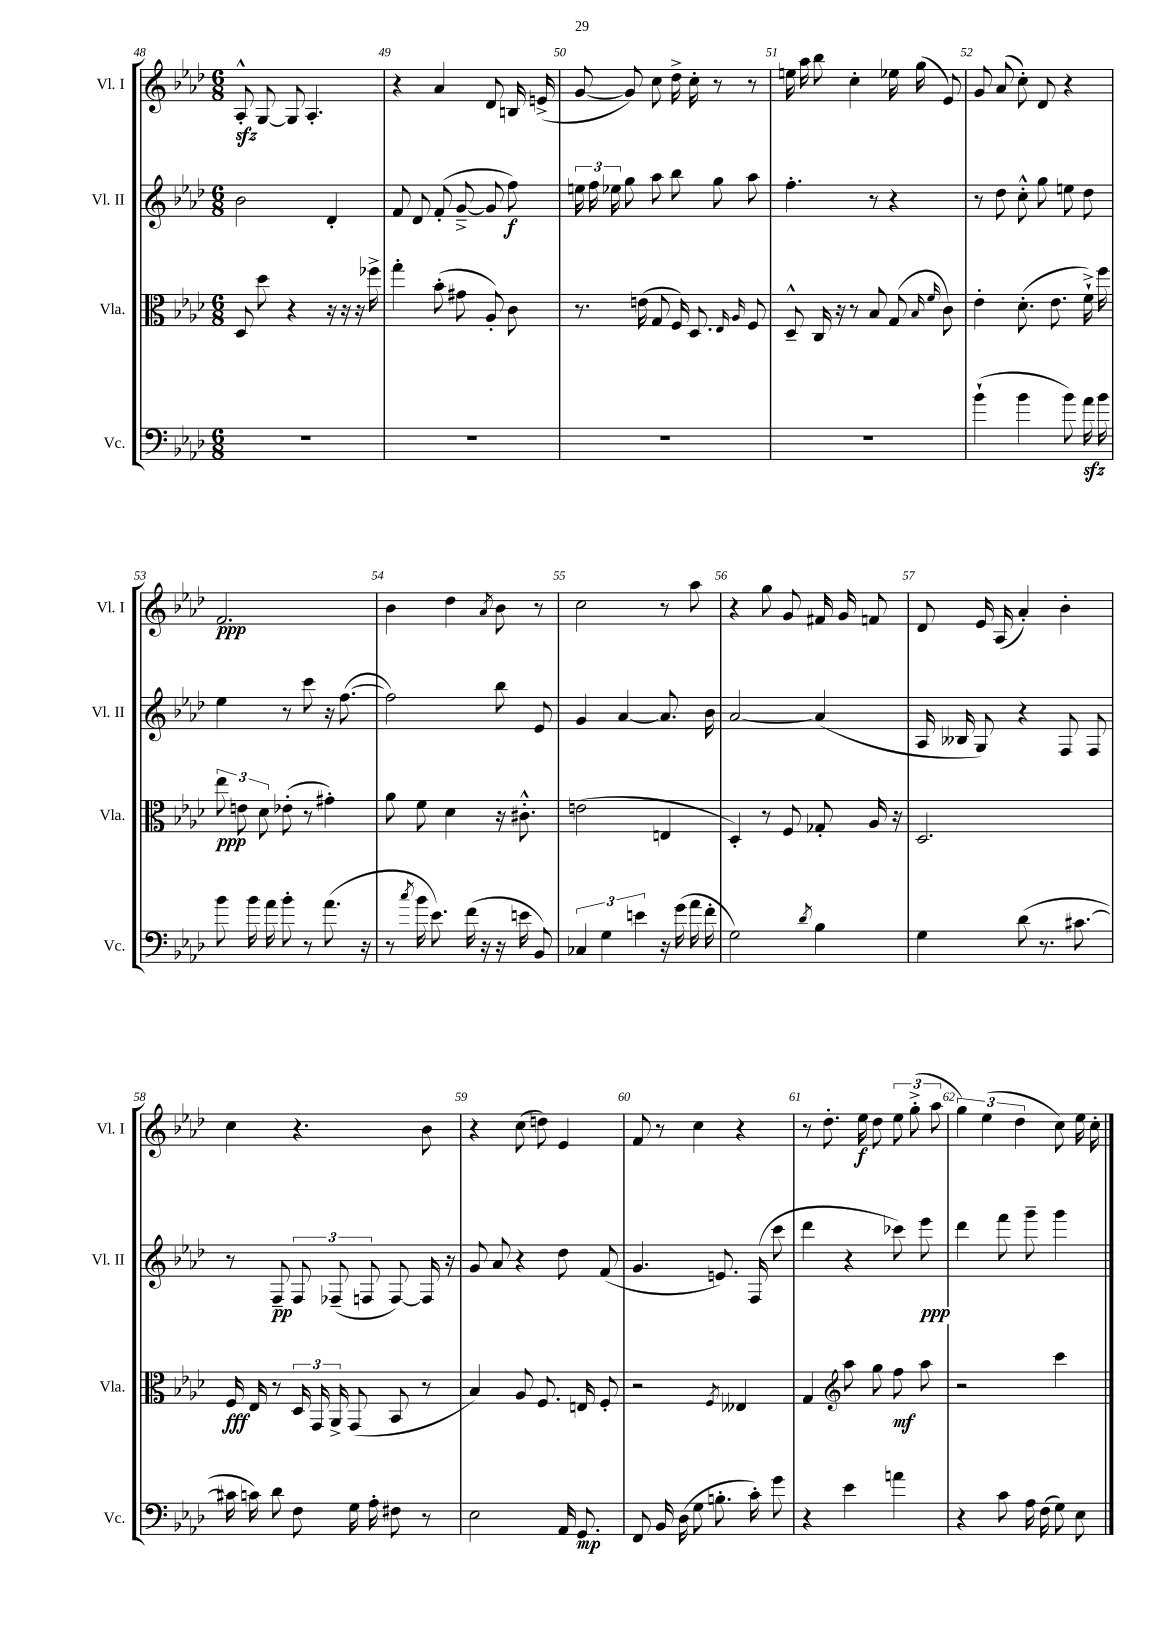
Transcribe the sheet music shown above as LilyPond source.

<<
\new StaffGroup <<
\new Staff = "s0" \with { instrumentName = "Vl. I" shortInstrumentName = "Vl. I" } {
    \clef treble \key aes \major \numericTimeSignature \time 6/8
    \autoBeamOff aes8-.-^\sfz g8~ g8 aes4.-. |
    r4 aes'4 des'8 b16 e'16->( |
    g'8~ g'8) c''8 des''16-> c''16-. r8 r8 |
    e''16 aes''16 bes''8 c''4-. ees''16 g''16( ees'8) |
    g'8 aes'8( c''8-.) des'8 r4 |
    f'2.\ppp |
    bes'4 des''4 \acciaccatura { aes'8 } bes'8 r8 |
    c''2 r8 aes''8 |
    r4 g''8 g'8 fis'16 g'16 f'8 |
    des'8 ees'16 aes16( aes'4-.) bes'4-. |
    c''4 r4. bes'8 |
    r4 c''8( d''8) ees'4 |
    f'8 r8 c''4 r4 |
    r8 des''8.-. ees''16\f des''8 \tuplet 3/2 { ees''8 g''8-.->( aes''8 } |
    \tuplet 3/2 { g''4) ees''4( des''4 } c''8) ees''16 c''16-. \bar "|." |
}
\new Staff = "s1" \with { instrumentName = "Vl. II" shortInstrumentName = "Vl. II" } {
    \clef treble \key aes \major \numericTimeSignature \time 6/8
    \autoBeamOff bes'2 des'4-. |
    f'8 des'8 f'8-.( g'8~---> g'8 f''8\f) |
    \tuplet 3/2 { e''16 f''16 ees''16 } g''8 aes''8 bes''8 g''8 aes''8 |
    f''4.-. r8 r4 |
    r8 des''8 c''8-.-^ g''8 e''8 des''8 |
    ees''4 r8 c'''8 r16 f''8.~( |
    f''2) bes''8 ees'8 |
    g'4 aes'4~ aes'8. bes'16 |
    aes'2~ aes'4( |
    aes16 beses16 g8) r4 f8 f8 |
    r8 f8--\pp \tuplet 3/2 { f8 fes8--( f8 } f8~) f16 r16 |
    g'8 aes'8 r4 des''8 f'8( |
    g'4. e'8.) f16( c'''8 |
    des'''4 r4 ces'''8) ees'''8\ppp |
    des'''4 f'''8 g'''8-- g'''4 \bar "|." |
}
\new Staff = "s2" \with { instrumentName = "Vla." shortInstrumentName = "Vla." } {
    \clef alto \key aes \major \numericTimeSignature \time 6/8
    \autoBeamOff des8 des''8 r4 r16 r16 r16 fes''16-> |
    g''4-. bes'8-.( gis'8 aes8-.) c'8 |
    r8. e'16( g8 f16) des8. \grace { ees16 aes16 } f8 |
    des8---^ c16 r16 r8 bes8 g8( \grace { bes16 f'16 } c'8) |
    ees'4-. des'8.-.( ees'8. f'16-!->) f''16 |
    \tuplet 3/2 { ees''8\ppp e'8 des'8 } ees'8-.( r8 gis'4-.) |
    aes'8 f'8 des'4 r16 cis'8.-.-^ |
    e'2( e4 |
    des4-.) r8 f8 ges8-. aes16 r16 |
    des2. |
    f16\fff ees16 r8 \tuplet 3/2 { des16 g,16 aes,16-> } g,8( bes,8 r8 |
    bes4) aes8 f8. e16 f8-. |
    r2 \acciaccatura { f8 } eeses4 |
    g4 \clef treble aes''8 g''8 f''8\mf aes''8 |
    r2 c'''4 \bar "|." |
}
\new Staff = "s3" \with { instrumentName = "Vc." shortInstrumentName = "Vc." } {
    \clef bass \key aes \major \numericTimeSignature \time 6/8
    \autoBeamOff R2. |
    R2. |
    R2. |
    R2. |
    bes'4-!( bes'4 bes'8) aes'16\sfz bes'16 |
    bes'8 bes'16 aes'16 bes'8-. r8 aes'8.( r16 |
    r8 \acciaccatura { c''8 } bes'16 ees'8.) f'16( r16 r16 e'16 bes,8) |
    \tuplet 3/2 { ces4 g4 e'4 } r16 g'16( aes'16 f'16-. |
    g2) \acciaccatura { des'8 } bes4 |
    g4 des'8( r8. cis'8.~ |
    cis'16 c'16) des'8 f8 g16 aes16-. fis8 r8 |
    ees2 aes,16 g,8.\mp |
    f,8 bes,16 des16( g8 b8.-. c'16-.) g'8 |
    r4 ees'4 a'4 |
    r4 c'8 aes16 f16( g8) ees8 \bar "|." |
}
>>
>>
\layout { \context { \Score currentBarNumber = #48 \override BarNumber.break-visibility = ##(#f #t #t) barNumberVisibility = #all-bar-numbers-visible } }
